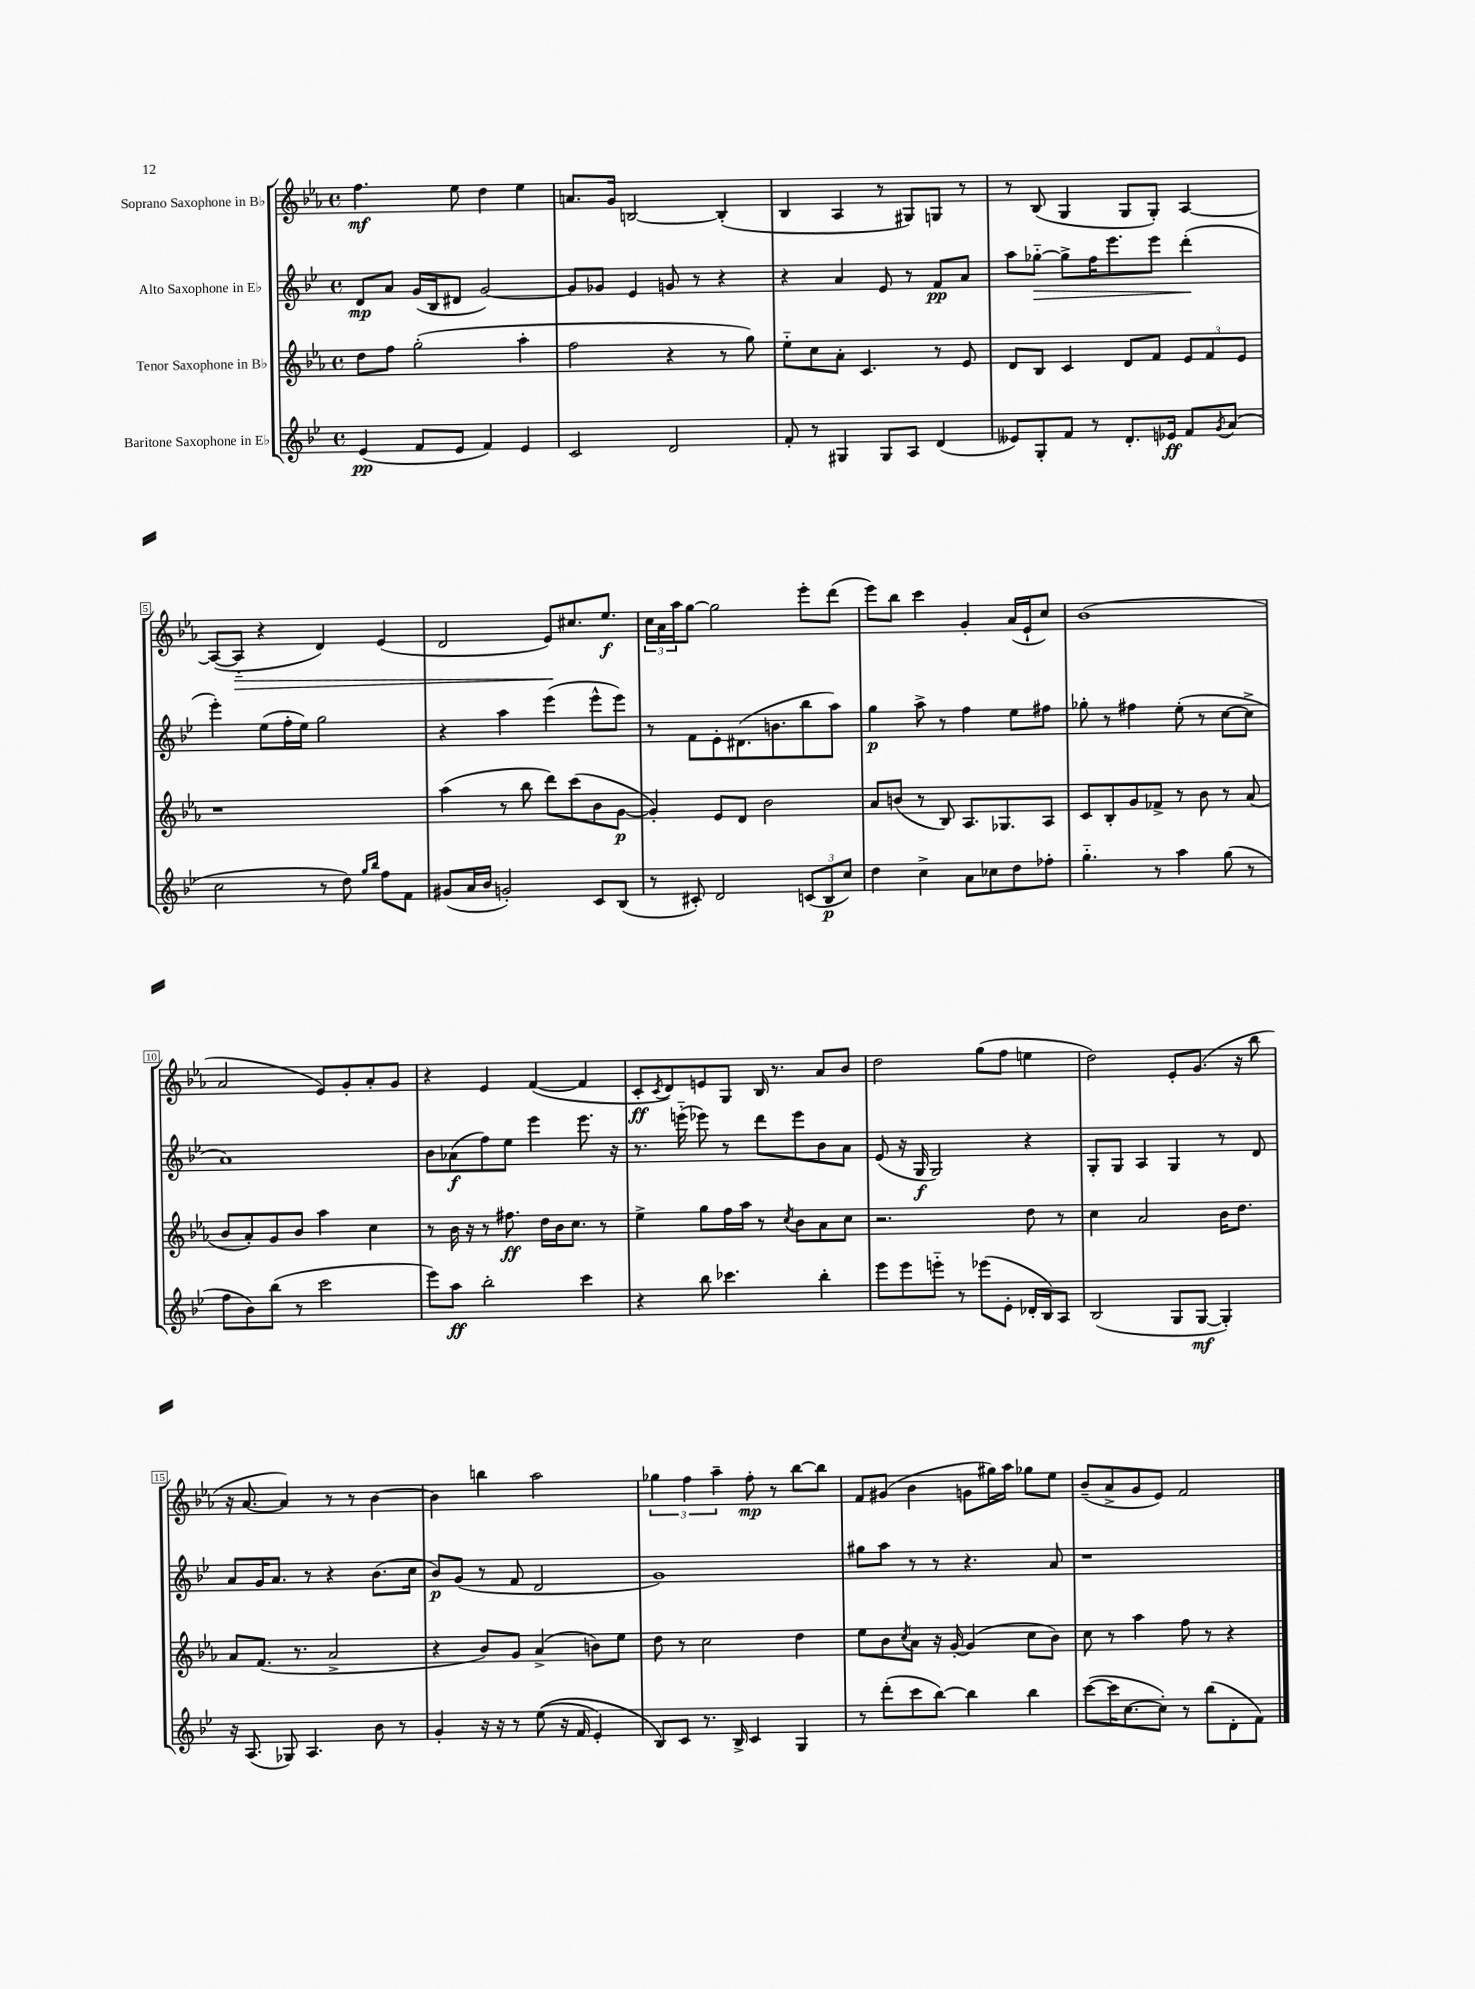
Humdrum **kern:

**kern	**kern	**kern	**kern
*staff4	*staff3	*staff2	*staff1
*clefG2	*clefG2	*clefG2	*clefG2
*k[b-e-]	*k[b-e-a-]	*k[b-e-]	*k[b-e-a-]
*M4/4	*M4/4	*M4/4	*M4/4
*met(c)	*met(c)	*met(c)	*met(c)
(4e-	8dd	8d	4.ff
.	8ff	8a	.
8f	(2gg'	(16g	.
.	.	16B-	.
8e-	.	8d#	8ee-
4f)	.	[2g)	4dd
4e-	4aa-'	.	4ee-
=	=	=	=
2c	2ff	8g]	8.a
.	.	8g-	.
.	.	.	16g
.	.	4e-	[2B
2d	4r	8g	.
.	.	8r	.
.	8r	4r	(4B']
.	8gg)	.	.
=	=	=	=
8f'	8ee-'~	4r	4B-
8r	8cc	.	.
4G#	8a-'	4a	4A-
.	4.c	.	.
8G#	.	8e-	8r
8A	.	8r	8G#)
(4d	8r	8f	8G
.	8e-	8a	8r
=	=	=	=
8e--)	8d	8aa	8r
8G'	8B-	[8gg-'~	(8B-
8f	4c	8gg-^]	4G
8r	.	16ff	.
.	.	8.eee-	.
8.d'	8d	.	8G
.	8f	8eee-	8G')
16e-	.	.	.
8f	12e-	(4ddd'	[4A-
.	12f	.	.
8qg	.	.	.
(8a	.	.	.
.	12e-	.	.
=	=	=	=
2cc	1r	4eee-')	(8A-_
.	.	.	8A-'~]
.	.	(8ee-	4r
.	.	16ff'	.
.	.	16ee-)	.
8r	.	2gg	4d)
8dd)	.	.	.
16qqgg	.	.	.
16qqbb-	.	.	.
8ff	.	.	(4e-
8f	.	.	.
=	=	=	=
(8g#	(4aa-	4r	2d
16a	.	.	.
16b-	.	.	.
2g')	8r	4aa	.
.	8bb-	.	.
.	8ddd)	(4eee-	8e-)
.	(8ccc	.	8.cc#
8c	8b-	8eee-^^	.
.	.	.	8.ee-
(8B-	[8g	8eee-)	.
=	=	=	=
8r	4g'])	8r	24cc
.	.	.	24a-
.	.	.	24aa-
8c#')	.	8f	[8gg
2d	8e-	8e-'	2gg]
.	8d	(8.d#	.
.	2b-	.	.
.	.	8.b	.
(12c	.	8bb-	8eee-'
12B-	.	.	.
.	.	8aa)	(8ddd
12cc)	.	.	.
=	=	=	=
4dd	8a-	4gg	8eee-)
.	(8b	.	8bb-
4cc^	8r	8aa^	4ccc
.	8B-)	8r	.
8a	8.A-	4ff	4g'
8cc-	.	.	.
.	8.G-	.	.
8dd	.	8ee-	(16a-
.	.	.	16e-`
8ff-'	8A-	8ff#	8cc)
=	=	=	=
4.gg'~	8c	8gg-'	(1b-
.	8B-'	8r	.
.	8g	4ff#	.
8r	8f-^	.	.
4aa	8r	(8ee-'	.
.	8b-	8r	.
(8gg	8r	[8cc	.
8r	(8a-	8cc^]	.
=	=	=	=
8ff	8b-	1a)	2a-
8b-)	8a-')	.	.
(8bb-	8g	.	.
8r	8b-	.	.
2ccc	4aa-	.	8e-)
.	.	.	8g'
.	4cc	.	8a-'
.	.	.	8g
=	=	=	=
8eee-)	8r	8b-	4r
8aa	16b-	(8a-	.
.	16r	.	.
2bb-'	8r	8ff)	4e-
.	8.ff#	8ee-	.
.	.	4eee-	([4f
.	16dd	.	.
.	16b-	.	.
.	8.cc	.	.
4ccc	.	8.eee-	4f]
.	8r	.	.
.	.	16r	.
=	=	=	=
4r	4ee-^	8.r	8c'
.	.	.	8qc
.	.	.	8d)
.	.	(16eee'~	.
8bb-	8gg	8eee-)	8e
4.ccc-	16ff	8r	8G
.	16aa-	.	.
.	8r	8ddd	16B-
.	.	.	8.r
.	8qcc	.	.
.	8b-	8eee-	.
4bb-'	8a-	8b-	8a-
.	8cc	8a	8b-
=	=	=	=
8eee-	2.r	(8e-	2dd
8eee-	.	16r	.
.	.	16G	.
8eee'~	.	2G)	.
8r	.	.	.
(8eee-	.	.	(8gg
8e-'	.	.	8ff
16d-'	8dd	4r	4ee
16B-)	.	.	.
8A	8r	.	.
=	=	=	=
(2B-	4cc	8G'	2dd)
.	.	8G	.
.	2a-	4A	.
8G	.	4G	8e-'
[8G	.	.	(8.g
4G'])	16b-	8r	.
.	8.dd	.	16r
.	.	8d	8bb-
=	=	=	=
16r	8a-	8a	16r
(8.A	.	.	[8.a-
.	(8.f	16g	.
.	.	8.a	.
8G-)	.	.	4a-])
.	8.r	.	.
4.A	.	8r	.
.	2a-^	4r	8r
.	.	.	8r
8b-	.	(8.b-	[4b-
8r	.	.	.
.	.	16cc	.
=	=	=	=
4g'	4r	8b-)	4b-]
.	.	(8g	.
16r	8b-)	8r	4bb
16r	.	.	.
8r	8g	8f	.
&((8ee-	(4a-^	2d	2aa-
16r	.	.	.
16f	.	.	.
4e-')	8b)	.	.
.	8ee-	.	.
=	=	=	=
8B-&)	8dd	1g)	6gg-
8c	8r	.	.
.	.	.	6ff
8.r	2cc	.	.
.	.	.	6aa-~
16B-^	.	.	.
4c	.	.	8ff'
.	.	.	8r
4G	4dd	.	[8bb-
.	.	.	8bb-]
=	=	=	=
8r	8ee-	8gg#	8f
(8ddd'	8b-	8aa	(8g#
.	8qcc	.	.
8ccc	8a-	8r	4b-
[8bb-)	16r	8r	.
.	[16g'	.	.
4bb-]	(4g]	4.r	8g
.	.	.	16gg#)
.	.	.	16aa-
4bb-	8cc	.	8gg-
.	8b-)	8a	8ee-
=	=	=	=
([8ccc	8cc	1r	(8b-~
16ccc]	8r	.	8a-^
[8.cc	.	.	.
.	4aa-	.	8g
8cc'])	.	.	8e-)
8r	8ff	.	2f
(8bb-	8r	.	.
8d'	4r	.	.
8f)	.	.	.
==	==	==	==
*-	*-	*-	*-
